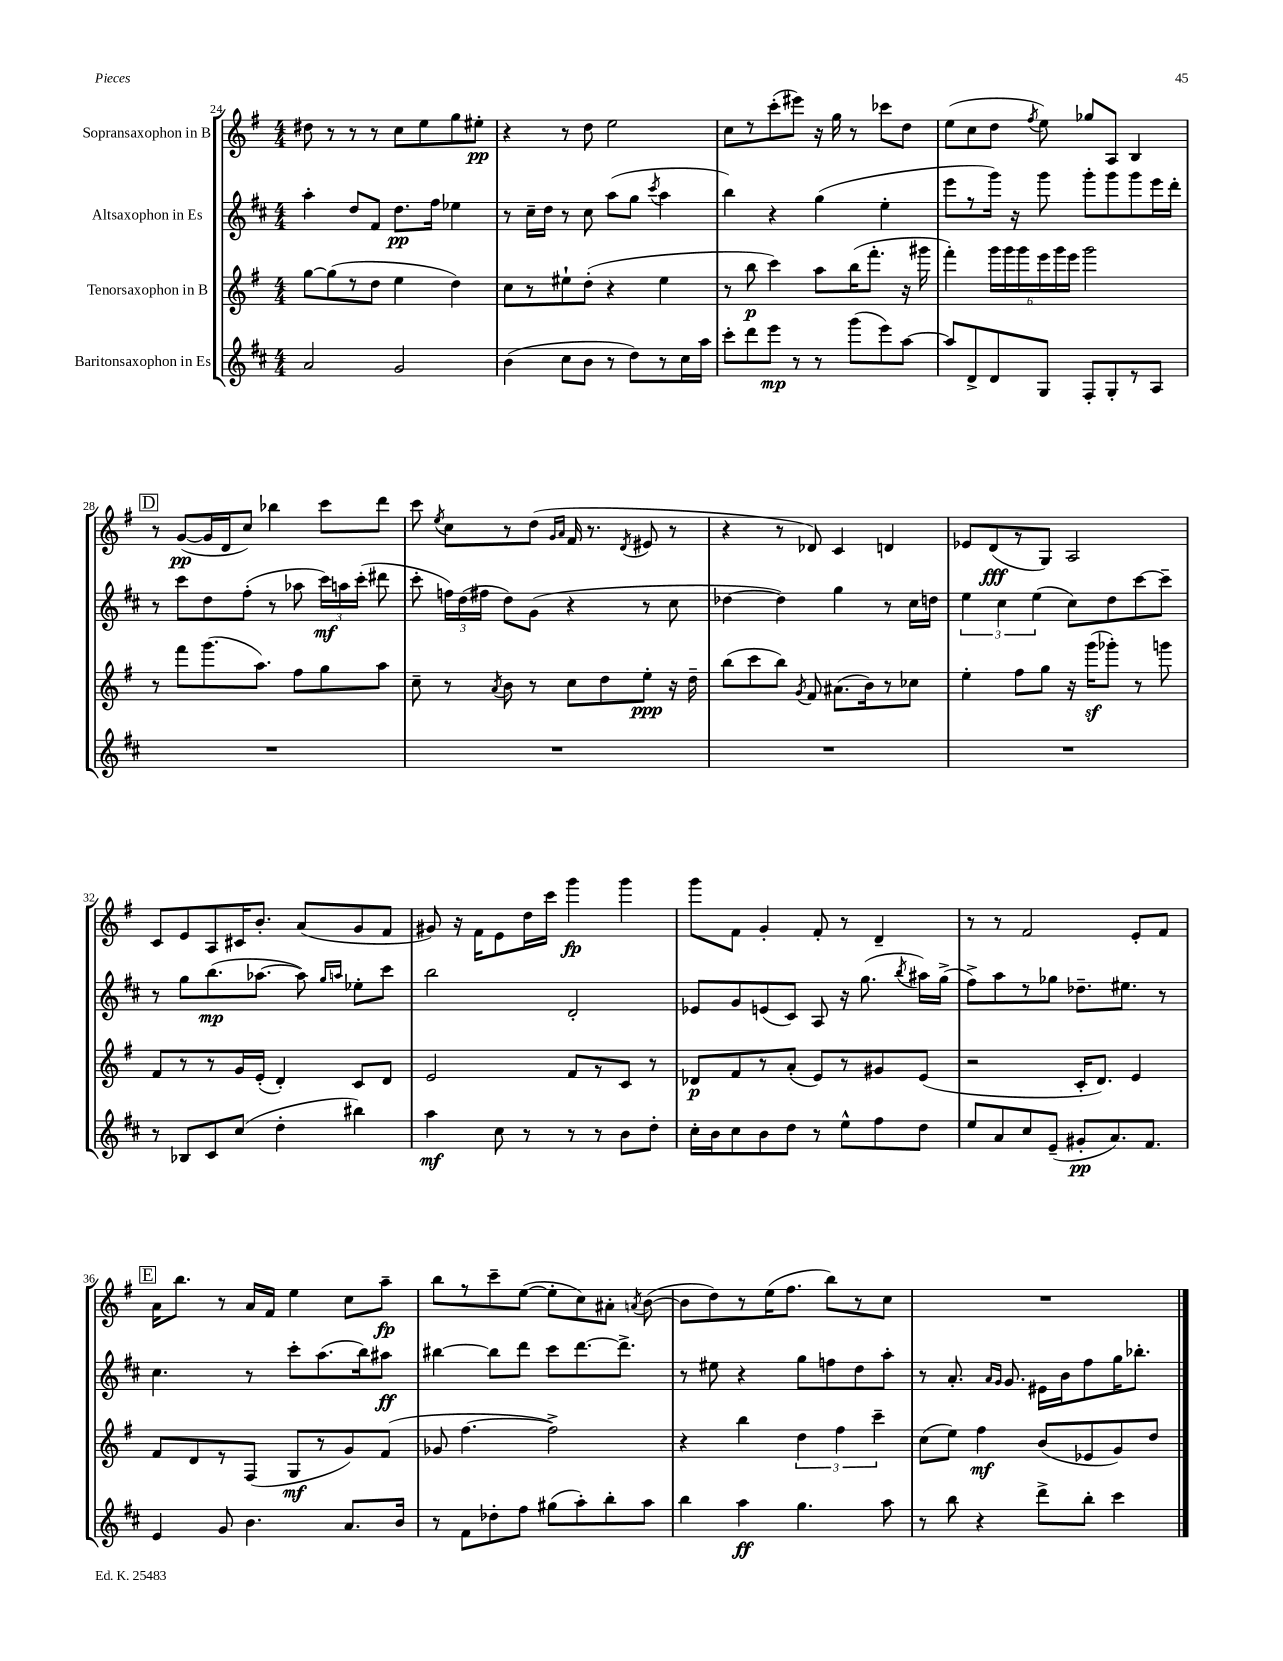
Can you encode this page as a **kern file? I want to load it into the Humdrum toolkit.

**kern	**kern	**kern	**kern
*staff4	*staff3	*staff2	*staff1
*clefG2	*clefG2	*clefG2	*clefG2
*k[f#c#]	*k[f#]	*k[f#c#]	*k[f#]
*M4/4	*M4/4	*M4/4	*M4/4
2a	[8gg	4aa'	8dd#
.	(8gg]	.	8r
.	8r	8dd	8r
.	8dd	8f#	8r
2g	4ee	8.dd	8cc
.	.	.	8ee
.	.	16ff#	.
.	4dd)	4ee-	8gg
.	.	.	8ee#'
=	=	=	=
(4b	8cc	8r	4r
.	8r	16cc#~	.
.	.	16dd	.
8cc#	8ee#`	8r	8r
8b	(8dd'	8cc#	8dd
8r	4r	(8aa	2ee
8dd)	.	8gg	.
.	.	8qccc#	.
8r	4ee#	4aa	.
16cc#	.	.	.
16aa	.	.	.
=	=	=	=
8ccc#'	8r	4bb)	8cc
8ddd	8bb	.	8r
8eee	4ccc)	4r	(8ccc'
8r	.	.	8eee#)
8r	8aa	(4gg	16r
.	.	.	16gg
(8ggg	(16bb	.	8r
.	8.fff#'	.	.
8eee)	.	4ee'	8ccc-
[8aa	16r	.	8dd
.	16ggg#	.	.
=	=	=	=
8aa]	4fff#')	8eee	(8ee
8d^	.	8r	8cc
8d	24ggg	16ggg)	8dd
.	24ggg	.	.
.	.	16r	.
.	24ggg	.	.
.	.	.	8qff#
8G	24eee	8ggg	8ee)
.	24ggg	.	.
.	24eee	.	.
8F#'	2ggg	8ggg'	8gg-
8G'	.	8ggg	8A
8r	.	8ggg	4B
8A	.	16eee	.
.	.	16ddd'	.
=	=	=	=
1r	8r	8r	8r
.	8fff#	8ccc#	([8g
.	(8.ggg	8dd	16g]
.	.	.	16d
.	.	(8ff#'	8cc)
.	8.aa)	.	.
.	.	8r	4bb-
.	8ff#	8aa-	.
.	8gg	24ccc#)	8ccc
.	.	24aa	.
.	.	(24ccc#'	.
.	8aa	8ddd#	8ddd
=	=	=	=
1r	8cc~	8ccc#'	8ccc
.	.	.	8qee
.	8r	24ff)	8cc
.	.	(24dd	.
.	.	24ff#	.
.	8qa	.	.
.	8b	8dd)	8r
.	8r	(8g	(8dd
.	.	.	16qqg
.	.	.	16qqa
.	8cc	4r	16f#
.	.	.	8.r
.	8dd	.	.
.	.	.	8qd
.	8ee'	8r	8e#
.	16r	8cc#	8r
.	16dd~	.	.
=	=	=	=
1r	(8bb	[4dd-	4r
.	8ccc	.	.
.	8bb)	4dd-])	8r
.	8qg	.	.
.	8f#	.	8d-)
.	(8.a#	4gg	4c
.	16b)	.	.
.	8r	8r	4d
.	8cc-	16cc#	.
.	.	16dd	.
=	=	=	=
1r	4ee'	6ee	8e-
.	.	.	(8d
.	.	6cc#	.
.	8ff#	.	8r
.	.	(6ee	.
.	8gg	.	8G)
.	16r	8cc#)	2A
.	(16ggg	.	.
.	8ggg-')	8dd	.
.	8r	[8ccc#	.
.	8ggg	8ccc#~]	.
=	=	=	=
8r	8f#	8r	8c
8B-	8r	8gg	8e
8c#	8r	(8.bb	8A
(8cc#	16g	.	16c#
.	(16e'	[8.aa-	8.b'
4dd'	4d')	.	.
.	.	8aa-])	(8a
.	.	16qqgg	.
.	.	16qqaa	.
4bb#)	8c	8ee-'	8g
.	8d	8ccc#	8f#
=	=	=	=
4aa	2e	2bb	8g#)
.	.	.	16r
.	.	.	16f#
8cc#	.	.	8e
8r	.	.	16dd
.	.	.	16ccc
8r	8f#	2d'	4ggg
8r	8r	.	.
8b	8c	.	4ggg
8dd'	8r	.	.
=	=	=	=
16cc#'	8d-	8e-	8ggg
16b	.	.	.
8cc#	8f#	8g	8f#
8b	8r	(8e	4g'
8dd	(8a'	8c#)	.
8r	8e)	8A	8f#'
8ee^^	8r	16r	8r
.	.	(8.gg	.
8ff#	8g#	.	4d~
.	.	8qbb	.
8dd	(8e	16aa#)	.
.	.	(16gg^	.
=	=	=	=
8ee	2r	8ff#^)	8r
8a	.	8aa	8r
8cc#	.	8r	2f#
(8e~	.	8gg-	.
8g#'	16c'	8.dd-~	.
.	8.d)	.	.
8.a)	.	.	.
.	.	8.ee#	.
.	4e	.	8e'
8.f#	.	.	.
.	.	8r	8f#
=	=	=	=
4e	8f#	4.cc#	16a
.	.	.	8.bb
.	8d	.	.
8g	8r	.	8r
4.b	(8F#	8r	16a
.	.	.	16f#
.	8G	8ccc#'	4ee
.	8r	(8.aa	.
8.a	8g)	.	8cc
.	.	16bb)	.
.	(8f#	8aa#	8aa~
16b	.	.	.
=	=	=	=
8r	8g-	[4bb#	8bb
8f#	[4.ff#	.	8r
8dd-'	.	8bb#]	8ccc~
8ff#	.	8ddd	([8ee
(8gg#	2ff#^])	8ccc#	8ee']
8aa')	.	[8.ddd	8cc)
8bb'	.	.	8a#'
.	.	8.ddd^]	.
.	.	.	8qa
8aa	.	.	([8b
=	=	=	=
4bb	4r	8r	8b]
.	.	8ee#	8dd)
4aa	4bb	4r	8r
.	.	.	(16ee
.	.	.	8.ff#
4.gg	6dd	8gg	.
.	.	8ff	8bb)
.	6ff#	.	.
.	.	8dd	8r
.	6ccc~	.	.
8aa	.	8aa'	8cc
=	=	=	=
8r	(8cc	8r	1r
8bb	8ee)	8.a'	.
4r	4ff#	.	.
.	.	16qqa	.
.	.	16qqg	.
.	.	8.g	.
8ddd^	(8b	16e#	.
.	.	16b	.
8bb'	8e-	8ff#	.
4ccc#	8g)	16gg	.
.	.	8.bb-'	.
.	8dd	.	.
==	==	==	==
*-	*-	*-	*-
